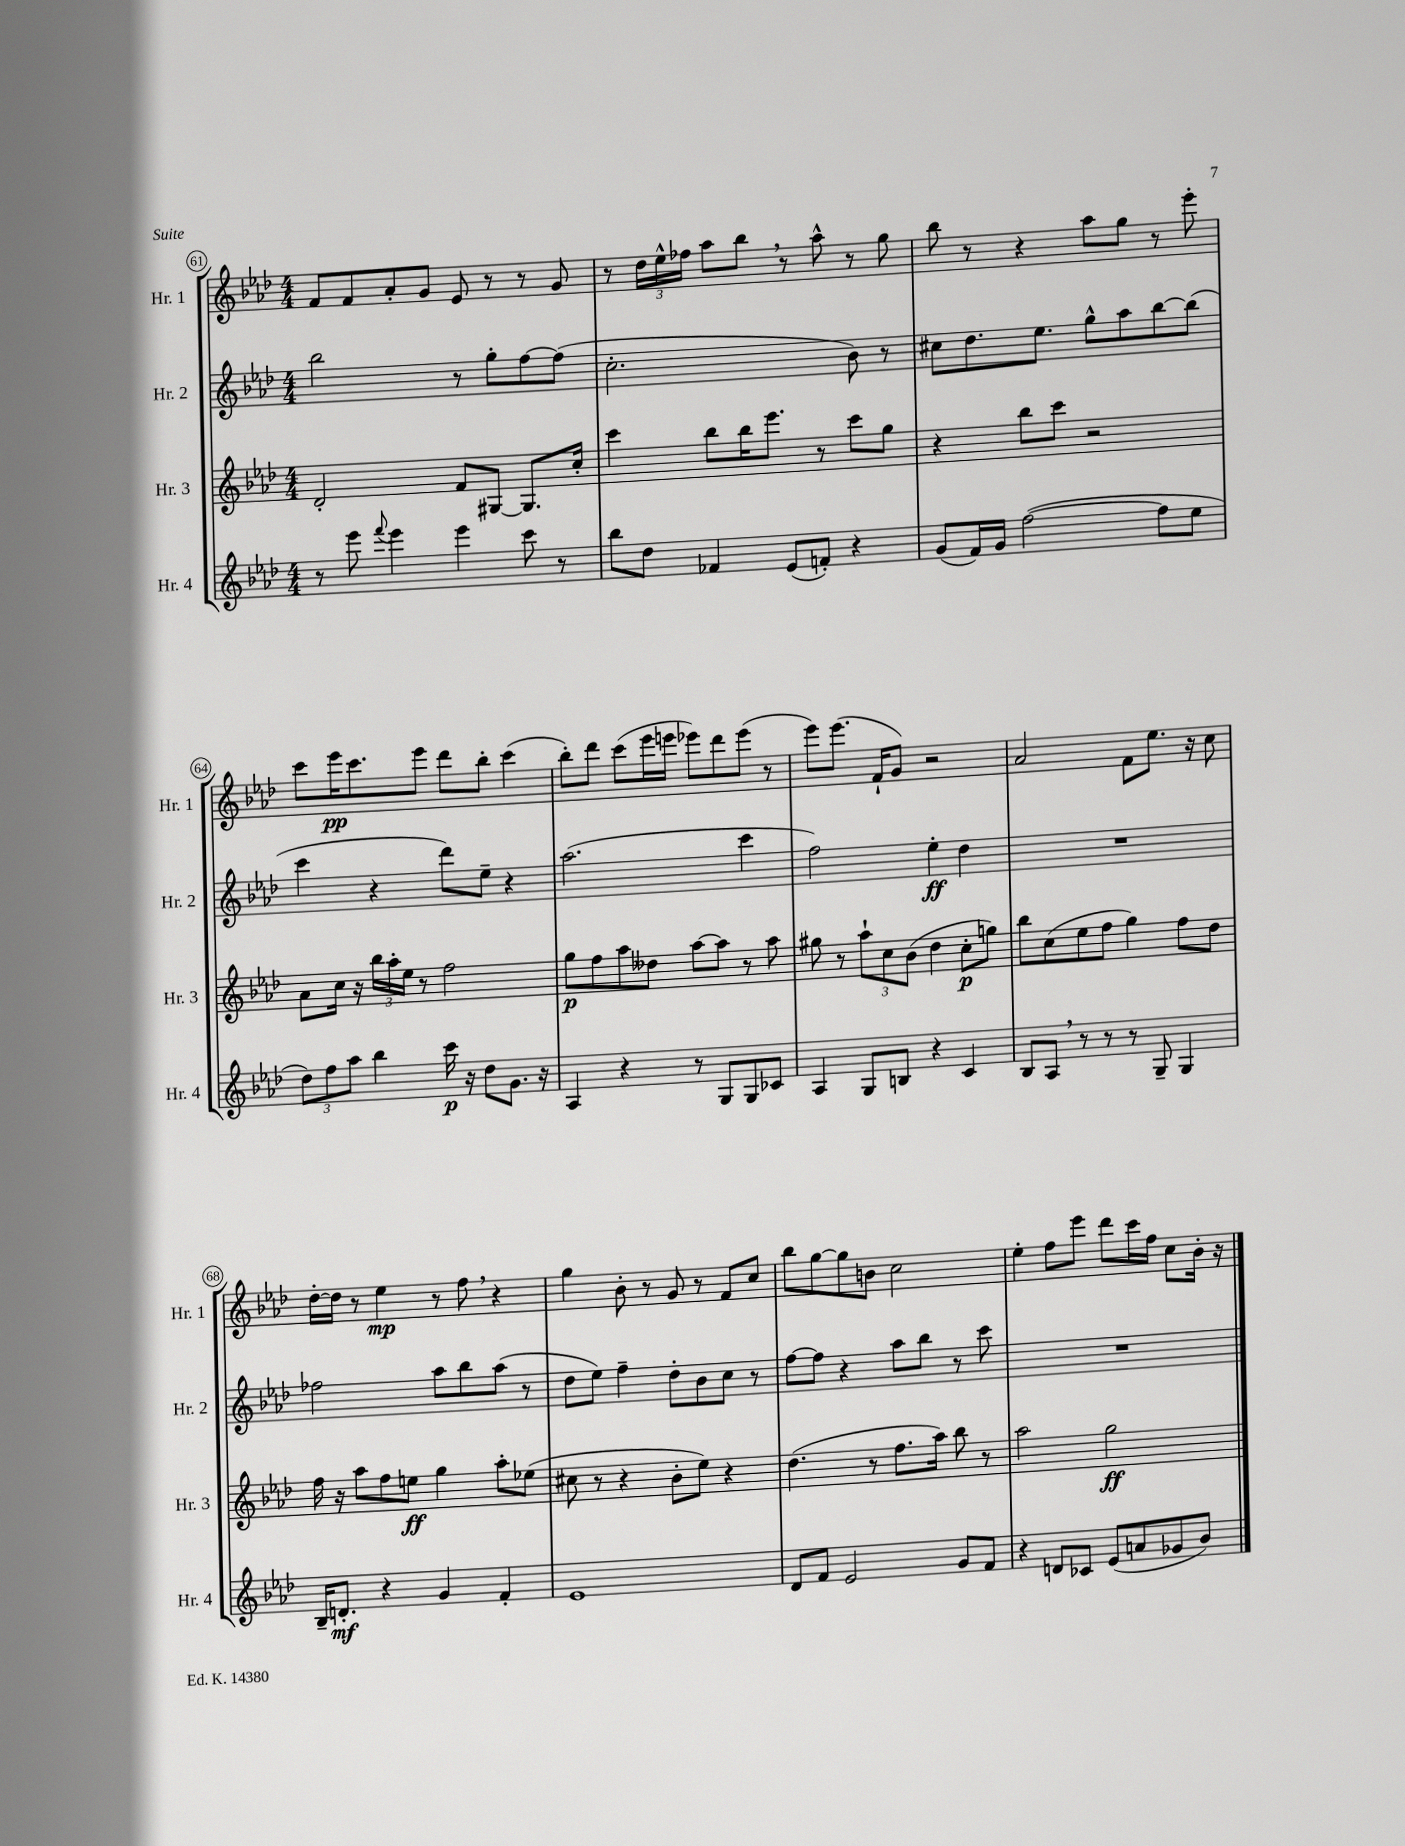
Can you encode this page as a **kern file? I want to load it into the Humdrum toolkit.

**kern	**dynam	**kern	**dynam	**kern	**dynam	**kern	**dynam
*part4	*part4	*part3	*part3	*part2	*part2	*part1	*part1
*staff4	*staff4	*staff3	*staff3	*staff2	*staff2	*staff1	*staff1
*I"Hr. 4	*	*I"Hr. 3	*	*I"Hr. 2	*	*I"Hr. 1	*
*I'Hr. 4	*	*I'Hr. 3	*	*I'Hr. 2	*	*I'Hr. 1	*
*clefG2	*	*clefG2	*	*clefG2	*	*clefG2	*
*k[b-e-a-d-]	*	*k[b-e-a-d-]	*	*k[b-e-a-d-]	*	*k[b-e-a-d-]	*
*M4/4	*	*M4/4	*	*M4/4	*	*M4/4	*
=61	=61	=61	=61	=61	=61	=61	=61
8r	.	2d-'/	.	2bb-\	.	8f/L	.
8eee-\	.	.	.	.	.	8f/	.
8qqfff/	.	.	.	.	.	.	.
4eee-\	.	.	.	.	.	8a-'/	.
.	.	.	.	.	.	8g/J	.
4eee-\	.	8f/L	.	8r	.	8e-/	.
.	.	[8G#X/J	.	8gg'\L	.	8r	.
8ccc\	.	8.G#/L]	.	[8ff\	.	8r	.
8r	.	.	.	(8ff\J]	.	8g/	.
.	.	16cc'/Jk	.	.	.	.	.
=62	=62	=62	=62	=62	=62	=62	=62
8bb-\L	.	4ccc\	.	2.cc'\	.	8r	.
8dd-\J	.	.	.	.	.	24dd-\LL	.
.	.	.	.	.	.	24ee-^^\	.
.	.	.	.	.	.	24ff-X\JJ	.
4f-X/	.	8bb-\L	.	.	.	8aa-\L	.
.	.	16bb-\K	.	.	.	8bb-,\J	.
.	.	8.eee-\J	.	.	.	.	.
(8e-/L	.	.	.	.	.	8r	.
8fn'/J)	.	8r	.	.	.	8aa-^^\	.
4r	.	8ccc\L	.	8b-\)	.	8r	.
.	.	8gg\J	.	8r	.	8gg\	.
=63	=63	=63	=63	=63	=63	=63	=63
(8g/L	.	4r	.	8cc#X\L	.	8bb-\	.
16f/L)	.	.	.	8.dd-\	.	8r	.
16g/JJ	.	.	.	.	.	.	.
([2ff\	.	8bb-\L	.	.	.	4r	.
.	.	.	.	8.ee-\J	.	.	.
.	.	8ccc\J	.	.	.	.	.
.	.	2r	.	8gg^^\L	.	8aa-\L	.
.	.	.	.	8aa-\	.	8gg\J	.
8ff\L]	.	.	.	[8bb-\	.	8r	.
8ee-\J	.	.	.	(8bb-\J]	.	8eee-'\	.
!!LO:LB:g=z
=64	=64	=64	=64	=64	=64	=64	=64
12dd-\L)	.	8a-\L	.	4ccc\	.	8ccc\L	.
12ff\	.	.	.	.	.	.	.
.	.	16cc\Jk	.	.	.	16eee-\K	pp
12aa-\J	.	.	.	.	.	.	.
.	.	16r	.	.	.	8.ccc\	.
4bb-\	.	24bb-\LL	.	4r	.	.	.
.	.	24aa-'\	.	.	.	.	.
.	.	24ee-\JJ	.	.	.	.	.
.	.	8r	.	.	.	8eee-\J	.
16ccc\	p	2ff\	.	8ddd-\L)	.	8ddd-\L	.
16r	.	.	.	.	.	.	.
8dd-\L	.	.	.	8ee-~\J	.	8bb-'\J	.
8.g\J	.	.	.	4r	.	(4ccc\	.
16r	.	.	.	.	.	.	.
=65	=65	=65	=65	=65	=65	=65	=65
4A-/	.	8gg\L	p	(2.aa-\	.	8bb-'\L)	.
.	.	8ff\	.	.	.	8ddd-\J	.
4r	.	8aa-\	.	.	.	(8ccc\L	.
.	.	8dd--X\J	.	.	.	16eee-\L	.
.	.	.	.	.	.	16eeen\JJ	.
8r	.	[8aa-\L	.	.	.	8eee-X\L)	.
8G/L	.	8aa-\J]	.	.	.	8ddd-\	.
8G/	.	8r	.	4ccc\	.	(8eee-\J	.
8c-X/J	.	8aa-\	.	.	.	8r	.
=66	=66	=66	=66	=66	=66	=66	=66
4A-/	.	8gg#X\	.	2ff\)	.	8eee-\L)	.
.	.	8r	.	.	.	(8.eee-\J	.
8G/L	.	12aa-`\L	.	.	.	.	.
.	.	.	.	.	.	16f`/KL	.
.	.	12cc\	.	.	.	.	.
8Bn/J	.	.	.	.	.	8g/J)	.
.	.	(12b-\J	.	.	.	.	.
4r	.	4dd-\	.	4ee-'\	ff	2r	.
4c/	.	8cc'\L	p	4dd-\	.	.	.
.	.	8ggn\J)	.	.	.	.	.
=67	=67	=67	=67	=67	=67	=67	=67
8B-/L	.	8bb-\L	.	1r	.	2a-/	.
8A-,/J	.	(8cc\	.	.	.	.	.
8r	.	8ee-\	.	.	.	.	.
8r	.	8ff\J	.	.	.	.	.
8r	.	4gg\)	.	.	.	8f\L	.
8G~/	.	.	.	.	.	8.ee-\J	.
4G/	.	8ff\L	.	.	.	.	.
.	.	.	.	.	.	16r	.
.	.	8dd-\J	.	.	.	8cc\	.
!!LO:LB:g=z
=68	=68	=68	=68	=68	=68	=68	=68
16B-~/KL	.	16ff\	.	2ff-X\	.	[16dd-'\LL	.
8.dn'/J	mf	16r	.	.	.	16dd-\JJ]	.
.	.	8aa-\L	.	.	.	8r	.
4r	.	8ff\	.	.	.	4ee-\	mp
.	.	8een\J	ff	.	.	.	.
4g/	.	4gg\	.	8aa-\L	.	8r	.
.	.	.	.	8bb-\	.	8ff,\	.
4f'/	.	8aa-'\L	.	(8aa-\J	.	4r	.
.	.	(8ee-X\J	.	8r	.	.	.
=69	=69	=69	=69	=69	=69	=69	=69
1e-	.	8cc#X\	.	8dd-\L	.	4gg\	.
.	.	8r	.	8ee-\J)	.	.	.
.	.	4r	.	4ff~\	.	8b-'\	.
.	.	.	.	.	.	8r	.
.	.	8b-'\L	.	8dd-'\L	.	8g/	.
.	.	8ee-\J)	.	8b-\	.	8r	.
.	.	4r	.	8cc\J	.	8f/L	.
.	.	.	.	8r	.	8cc/J	.
=70	=70	=70	=70	=70	=70	=70	=70
8d-/L	.	(4.dd-\	.	[8ff\L	.	8bb-\L	.
8f/J	.	.	.	8ff\J]	.	[8gg\	.
2e-/	.	.	.	4r	.	8gg\]	.
.	.	8r	.	.	.	8bn\J	.
.	.	8.ff\L	.	8aa-\L	.	2cc\	.
.	.	.	.	8bb-\J	.	.	.
.	.	16aa-\Jk)	.	.	.	.	.
8g/L	.	8bb-\	.	8r	.	.	.
8f/J	.	8r	.	8ccc\	.	.	.
=71	=71	=71	=71	=71	=71	=71	=71
4r	.	2aa-\	.	1r	.	4ee-'\	.
8dn/L	.	.	.	.	.	8ff\L	.
8c-X/J	.	.	.	.	.	8eee-\J	.
(8e-/L	.	2gg\	ff	.	.	8ddd-\L	.
8an/	.	.	.	.	.	16ccc\L	.
.	.	.	.	.	.	16ff\JJ	.
8g-X/	.	.	.	.	.	8cc\L	.
8b-/J)	.	.	.	.	.	16b-'\Jk	.
.	.	.	.	.	.	16r	.
==	==	==	==	==	==	==	==
*-	*-	*-	*-	*-	*-	*-	*-
